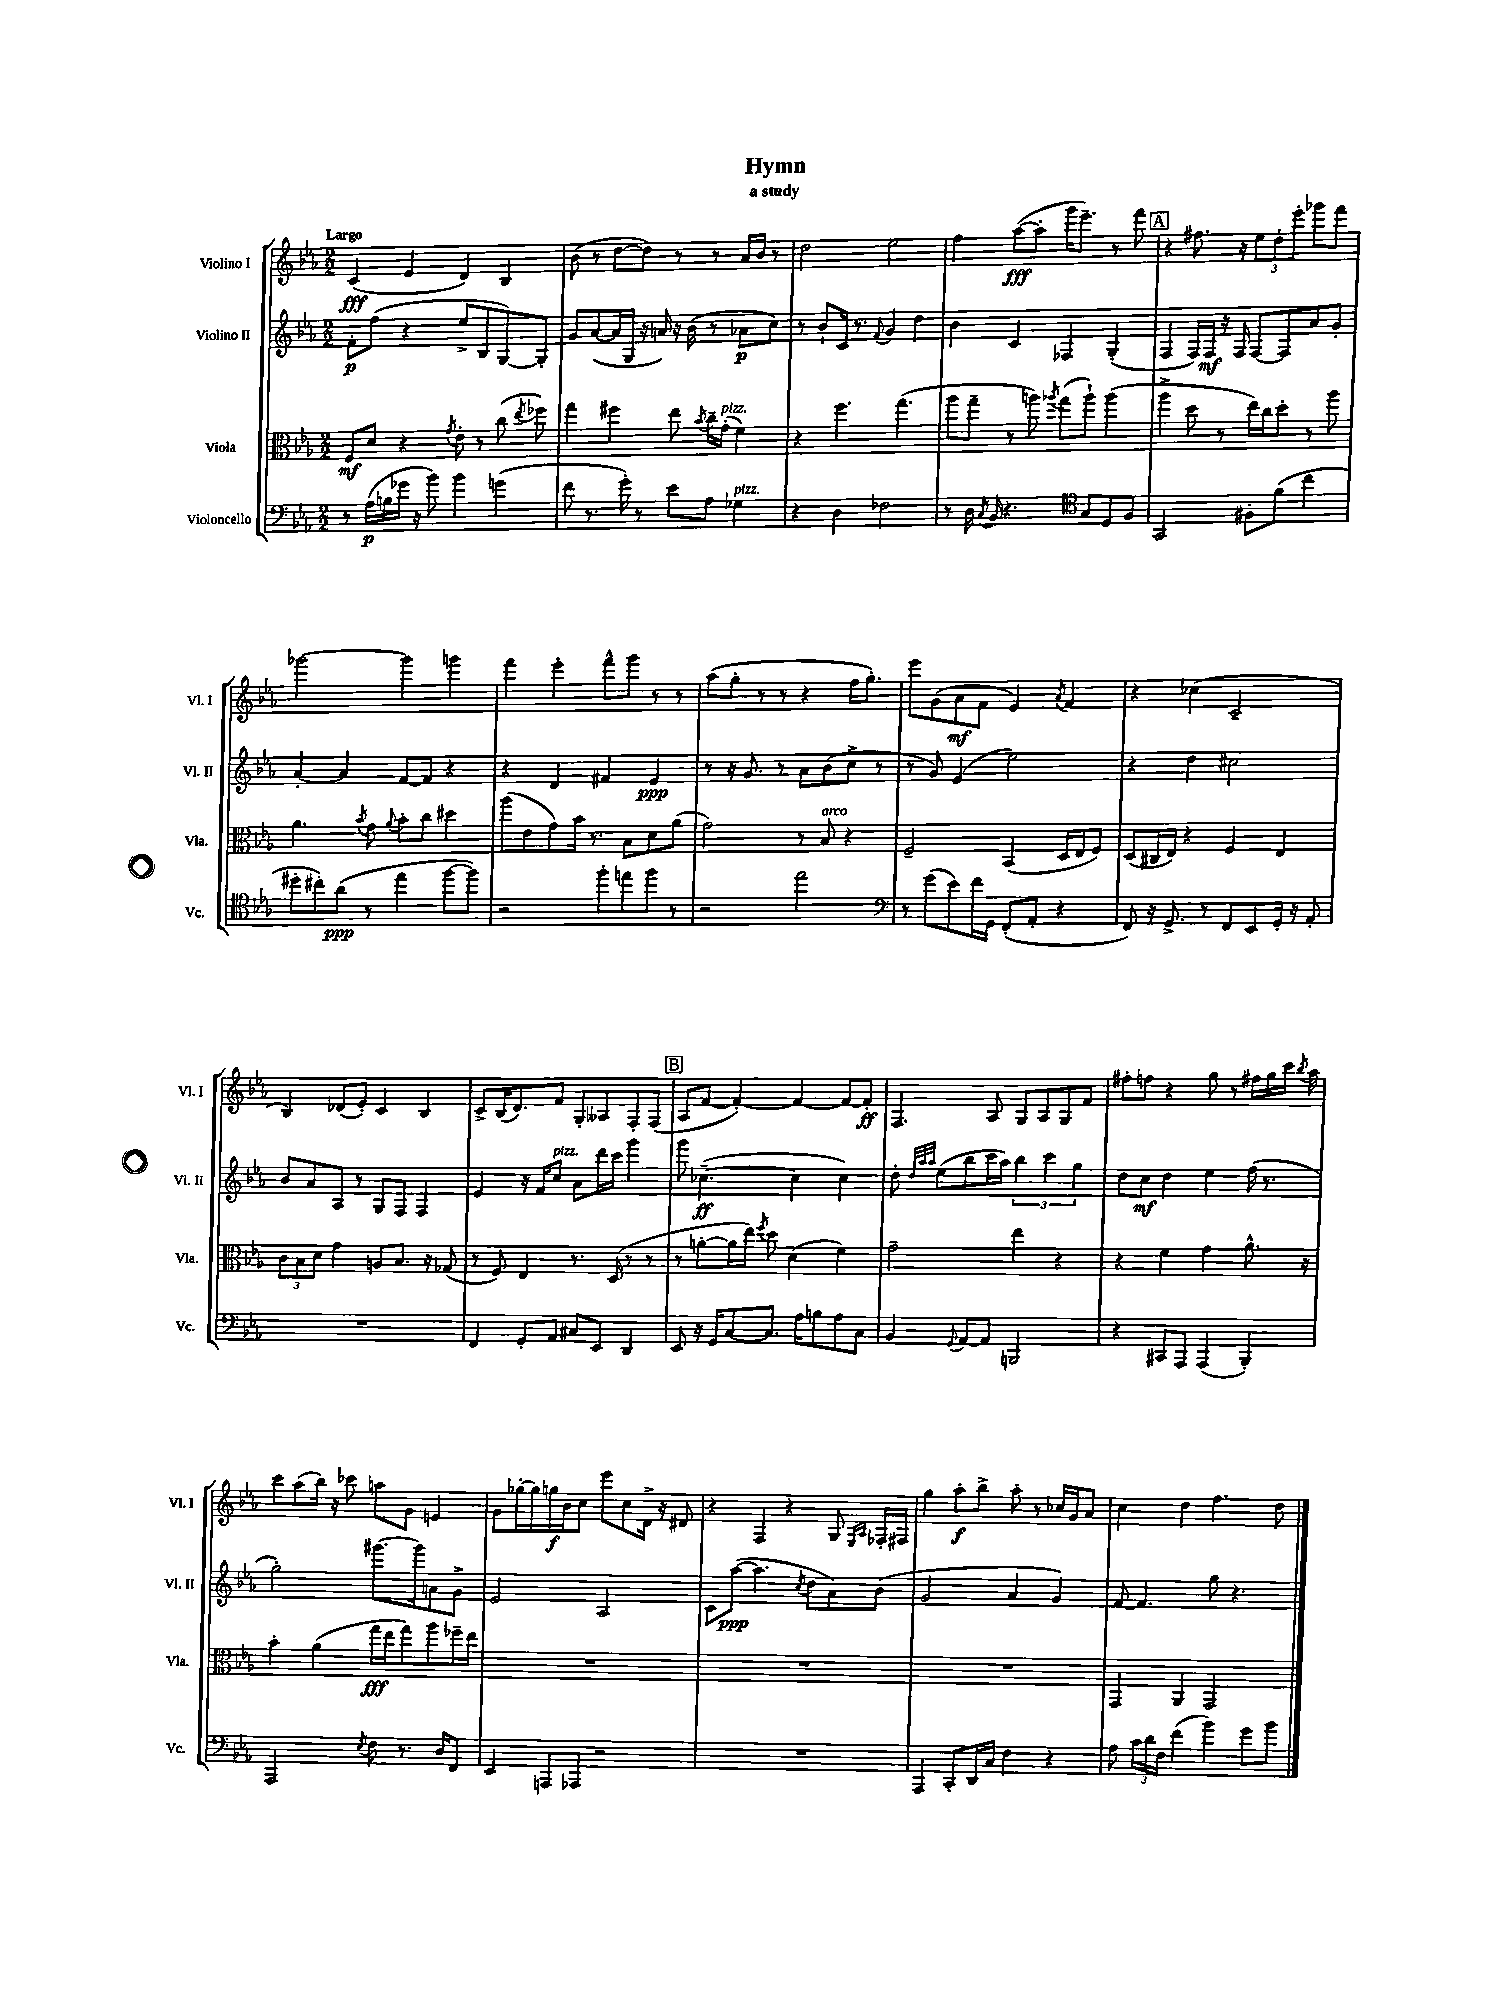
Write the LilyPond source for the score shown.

\header { title = "Hymn" subtitle = "a study" }
<<
\new StaffGroup <<
\new Staff = "s0" \with { instrumentName = "Violino I" shortInstrumentName = "Vl. I" } {
    \clef treble \key ees \major \numericTimeSignature \time 2/2 \tempo "Largo"
    \autoBeamOff c'4\fff( ees'4 d'4) bes4 |
    bes'8( r8 d''8[~ d''8]) r8 r8 aes'16[ bes'16] r8 |
    d''2 ees''2 |
    f''4 aes''8[~\fff( aes''8]-. g'''16[ ees'''8.]--) r8 f'''8 |
    \mark \markup { \box "A" } r4 fis''8. r16 \tuplet 3/2 { ees''8[ d''8-. ees'''8]-. } ges'''8[ f'''8] |
    ges'''2~ ges'''4 g'''4 |
    f'''4 ees'''4-. f'''8[-^ g'''8] r8 r8 |
    aes''8[( g''8]-. r8 r8 r4 f''16[ g''8.]-.) |
    ees'''8[ g'8( aes'8\mf f'8] ees'4) \acciaccatura { aes'8 } f'4 |
    r4 ces''4( c'2-- |
    bes4) des'8[( ees'8]-.) c'4 bes4 |
    c'8[-> bes16( d'8.) f'8] g8[-. aeses8 f8-. f8]( |
    \mark \markup { \box "B" } aes8[ f'8]~ f'4~-.) f'4~ f'8[~ f'8]-.\ff |
    f4. aes8 g8[ aes8 g8 f'8] |
    fis''8[-. f''8] r4 g''8 r8 fis''16[ g''16 c'''16] \acciaccatura { bes''8 } aes''16 |
    c'''8[ aes''8( bes''16]) r16 ces'''8 a''8[ g'8] e'4 |
    g'8[ ges''16~-. ges''16 g''16\f bes'16 c''8] ees'''8[ c''8 d'16]-> r16 dis'8 |
    r4 f4 r4 g8 \grace { ees16[ aes16] } fes16[-. fis16] |
    g''4 aes''8[-.\f bes''8]-> aes''8-. r8 ces''16[ g'16 aes'8] |
    c''4 d''4 f''4. d''8 \bar "|." |
}
\new Staff = "s1" \with { instrumentName = "Violino II" shortInstrumentName = "Vl. II" } {
    \clef treble \key ees \major \numericTimeSignature \time 2/2
    \autoBeamOff f'8[-.\p f''8]( r4 ees''8[-> bes8 g8~) g8]-. |
    g'8[ aes'8~( aes'16 g16] r16 a'16) r16 bes'16( r8 aes'8[\p c''8]) |
    r8 bes'8[-! c'16] r8. \appoggiatura { f'8 } g'4 d''4 |
    bes'4 c'4 fes4 g4-.( |
    \mark \markup { \box "A" } f4 f16[) f16]\mf r16 f16 f8[~ f8 aes'8 g'8]-. |
    aes'4~-. aes'4 f'8[~ f'8] r4 |
    r4 d'4 fis'4 ees'4\ppp |
    r8 r16 g'8. r8 aes'8[ bes'8( c''8]-> r8 |
    r8 g'8) ees'4( ees''2) |
    r4 d''4 cis''2 |
    bes'8[ aes'8 aes8] r8 g8[ f8] f4 |
    ees'4 r16 f'16[ c''8]^\markup { \italic "pizz." } aes'8[ d'''16 c'''16] g'''4 |
    \mark \markup { \box "B" } g'''8 ces''4.~--\ff( ces''4 ces''4) |
    d''8-. \grace { d''32[ aes''32 aes''32] } ees''8[( bes''8 c'''16 aes''16]) \tuplet 3/2 { bes''4 c'''4 g''4 } |
    d''8[ c''8]\mf d''4 ees''4 f''16( r8. |
    g''2-.) gis'''8.[~ gis'''16 a'8 g'8]-> |
    ees'2 aes2 |
    c'8[ aes''8]~\ppp( aes''4. \acciaccatura { c''8 } d''8[ aes'8) bes'8]( |
    g'2 aes'4 g'4) |
    f'8~ f'4. g''8 r4. \bar "|." |
}
\new Staff = "s2" \with { instrumentName = "Viola" shortInstrumentName = "Vla." } {
    \clef alto \key ees \major \numericTimeSignature \time 2/2
    \autoBeamOff f8[\mf d'8] r4 \acciaccatura { g'8 } ees'8-. r8 c''8( \acciaccatura { ees''8 } fes''8) |
    g''4 fis''4 ees''8 \acciaccatura { bes'8 } c''16[-- g'16]-.^\markup { \italic "pizz." }( f'4) |
    r4 f''4. g''4.( |
    aes''8[ g''8]-- r8 a''8) \acciaccatura { aes''8 } g''8[( aes''8]-!) aes''4( |
    \mark \markup { \box "A" } aes''4-> d''8 r8 ees''16[) c''16 d''8]-. r8 aes''8 |
    aes'4. \acciaccatura { bes'8 } g'8 \appoggiatura { aes'8 } bes'8[-. c''8] dis''4 |
    aes''8[( ees'8 g'8) bes'16] r8. bes8[ d'8 aes'8]( |
    g'2) r8 bes8^\markup { \italic "arco" } r4 |
    f2-- bes,4( d16[ ees16 f8]) |
    d8[( cis16 ees16]) r4 f4 ees4 |
    \tuplet 3/2 { c'8[ bes8 d'8] } g'4 a8[ bes8.] r16 ges8( |
    r8 f8) ees4 r8. d16( r8 r8 |
    \mark \markup { \box "B" } r8 a'8[~-. a'16 ees''16]) \acciaccatura { f''8 } d''8 d'4( f'4) |
    g'2-- ees''4 r4 |
    r4 f'4 g'4 aes'8.-^ r16 |
    bes'4-. aes'4( g''16[\fff ees''16 g''8) aes''8 fes''16-- ees''16] |
    R1 |
    R1 |
    R1 |
    g,4 aes,4 g,2 \bar "|." |
}
\new Staff = "s3" \with { instrumentName = "Violoncello" shortInstrumentName = "Vc." } {
    \clef bass \key ees \major \numericTimeSignature \time 2/2
    \autoBeamOff r8 aes16[\p( b16 ges'16] r16 bes'8) bes'4 g'4( |
    f'8 r8. g'16-.) r8 ees'8[ aes8] ges4^\markup { \italic "pizz." } |
    r4 d4 fes2 |
    r8 d16 \acciaccatura { c8 } bes,16 r4. \clef tenor g8[ d8 f8] |
    \mark \markup { \box "A" } g,2 fis8[-. f'8]( c''4 |
    dis''8[-. cis''8-.) aes'8]\ppp( r8 ees''4 f''8[~ f''8]) |
    r2 f''8[-. e''8 f''8] r8 |
    r2 ees''2 |
    \clef bass r8 g'8[( ees'8) f'16 g,16] f,8[-.( aes,8]-. r4 |
    f,8) r16 g,8.-> r8 f,8[ ees,8 g,16]-. r16 aes,8-. |
    R1 |
    f,4 g,8[-. aes,8] cis8[ ees,8] d,4 |
    \mark \markup { \box "B" } ees,8 r16 g,16[ c8~ c8.] aes16[ b8 aes8 c8] |
    bes,4 \appoggiatura { g,8 } aes,8[~ aes,8] b,,2 |
    r4 cis,8[ aes,,8] aes,,4( bes,,4-.) |
    aes,,2 \acciaccatura { ees8 } f8 r8. d16[ f,8] |
    ees,4 a,,8[ aes,,8] r2 |
    R1 |
    aes,,4 c,8[-. d,16 c16] f4 r4 |
    aes8 \tuplet 3/2 { c'16[ d'16 f16] } f'4( bes'4) g'8[ bes'8] \bar "|." |
}
>>
>>
\layout { \context { \Score \remove "Bar_number_engraver" } }
